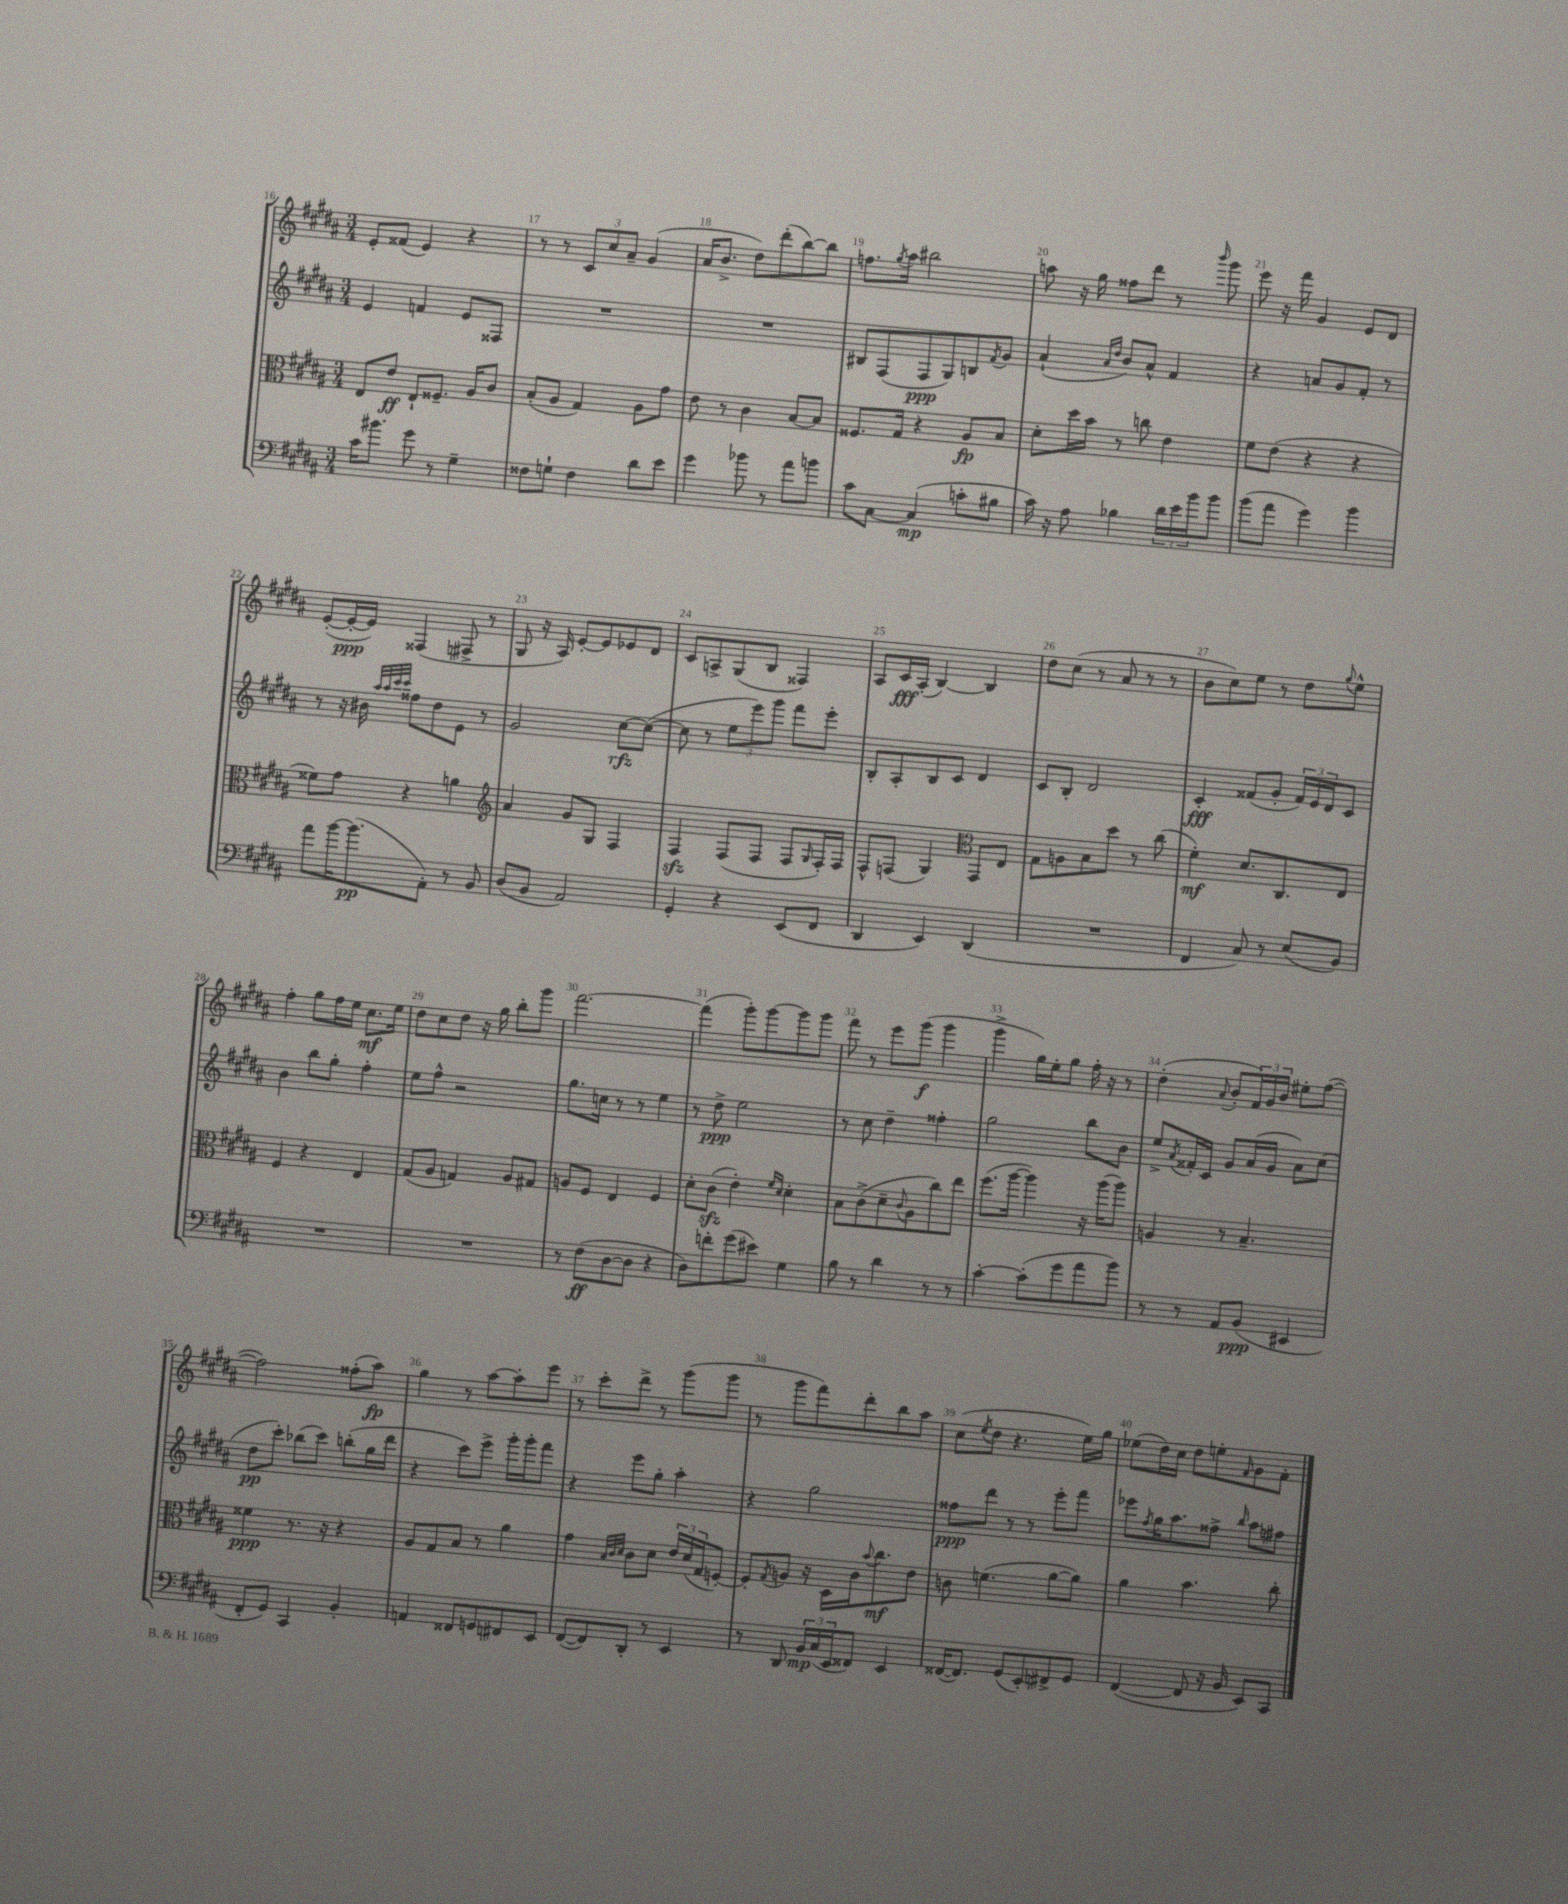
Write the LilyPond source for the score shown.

<<
\new StaffGroup <<
\new Staff = "s0" {
    \clef treble \key b \major \numericTimeSignature \time 3/4
    e'8-. fisis'8( e'4) r4 |
    r8 r8 \tuplet 3/2 { cis'8 cis''8 ais'8-- } gis'4( |
    ais'16 b'8.-> dis''8) dis'''8-.( b''8~) b''8 |
    f''8. \acciaccatura { gis''8 } ais''16 bis''2 |
    a''8 r16 gis''16 fisis''8 dis'''8 r8 \grace { b'''16 } gis'''8 |
    e'''8 r16 fis'''16 gis'4 e'8 dis'8 |
    e'8~-.( e'16~-.\ppp e'16) fisis4( fis8-> r8 |
    gis8 r16 ais16) e'8~-. e'8 ees'8 dis'8 |
    cis'8 a8-> gis8( b8 fisis4) |
    ais8 cis'16\fff ais16-.( b4~) b4 |
    dis''8 cis''8( r8 ais'8 r8 r8 |
    b'8 cis''8) e''8 r8 dis''8 \appoggiatura { gis''8 } e''8-^ |
    fis''4-. gis''8 fis''16 e''16 cis''8.\mf e''16 |
    dis''8 cis''8 dis''8 r16 gis''16 b''8-. gis'''8 |
    fis'''2.~ |
    fis'''4( gis'''8-.) gis'''8~ gis'''8 gis'''8 |
    fis'''8 r8 e'''8 gis'''8\f( gis'''4 |
    gis'''4-> gis''16) e''16-. gis''8 fis''16-. r16 r8 |
    dis''4-.( \appoggiatura { ais'8 } b'8-. \tuplet 3/2 { fis'16) gis'16 b'16 } eis''8-. fis''8~( |
    fis''2) fisis''8-.( ais''8\fp) |
    gis''4 r8 ais''8~ ais''8-. e'''8 |
    r8 cis'''8-. dis'''8-> r8 gis'''8( gis'''8 |
    r8 gis'''8 fis'''8) dis'''8-. b''8 ais''8 |
    cis''8( \acciaccatura { e''8 } dis''8 r4. e''16) gis''16 |
    ees''8( dis''16) cis''16 dis''8 e''8-. \grace { fis'16 } gis'8 fis'8-. \bar "|." |
}
\new Staff = "s1" {
    \clef treble \key b \major \numericTimeSignature \time 3/4
    e'4 f'4 e'8 fisis8 |
    R2. |
    R2. |
    bis8 fis8( fis8\ppp gis8) b8 \acciaccatura { fis'8 } gis'8 |
    ais'4-!( \grace { ais'16 dis''16 } b'8) ais'8-^ fis'4 |
    r4 a'8 gis'8 fis'8-. r8 |
    r8 r16 bis'16 \grace { ais''32 ais''32 cis'''32 cis'''32 } fisis''8 dis''8 e'8 r8 |
    gis'2 cis''8~\rfz cis''8~( |
    cis''8 r8 \tuplet 3/2 { e''8 e'''8) gis'''8 } fis'''8 e'''8-. |
    b8-. ais8-. b8 cis'8 dis'4 |
    cis'8 b8-. dis'2 |
    cis'4-.\fff fisis'8( gis'8-. \tuplet 3/2 { fisis'16) e'16 dis'16 } cis'8 |
    b'4 b''8 gis''8-. fis''4-. |
    e''8 fis''8-^ r2 |
    gis''8. c''16 r8 r8 e''4 |
    r8 dis''8->\ppp e''2 |
    r8 cis''8 dis''4-- fisis''4-. |
    gis''2 b''8 b'8 |
    e''8-> \acciaccatura { ais'8 } fisis'16-. cis'16 gis'8 ais'16( gis'16 ais'8) cis''8( |
    dis''8\pp cis'''8-.) bes''8( cis'''8) b''8-.( gis''16 dis'''16 |
    r4 cis'''8) e'''8-> gis'''16-. gis'''16-. fis'''8 |
    r4 e'''8 gis''8-. ais''4-. |
    r4 gis''2 |
    fisis''8\ppp dis'''8 r8 r8 e'''8-. fis'''8 |
    ees'''8 \acciaccatura { fis''8 } gis''16 ais''8. fisis''8-> \grace { b''16 } ais''8 fis''8 \bar "|." |
}
\new Staff = "s2" {
    \clef alto \key b \major \numericTimeSignature \time 3/4
    e8 e'8\ff e8-! fisis8.-- ais16 cis'8 |
    b8-.( ais8 gis4) ais8 gis'8 |
    e'8 r8 cis'4 b8~ b8 |
    fisis8. gis16 r4 ais8\fp b8 |
    dis'8-. dis''16 b'16 r8 c''8 e'4 |
    fis'8 e'8( r4 r4 |
    fisis'8) gis'8 r4 a'4 |
    \clef treble ais'4 gis'8 gis8 fis4 |
    fis4\sfz fis8( fis8 fis8 \grace { gis16 } fis16-.) fis16 |
    fis8-^ f8( gis4) \clef alto gis,8 e8 |
    gis8 a8 b8 dis''8 r8 cis''8( |
    fis'4-.\mf) dis'8. cis8. e8 |
    fis4 r4 e4 |
    gis8( ais8 g4) ais8 gis8 |
    a8 fis8 e4 fis4 |
    dis'8-. cis'8\sfz( e'4-.) \grace { fis'16 dis'16 } dis'4-. |
    b8 cis'8->( dis'8-- \appoggiatura { cis'8 } ais8 cis''8) e''8 |
    fis''8.( ais''16~ ais''4) r16 ais''16( ais''8) |
    a4 r8 b4.-- |
    fisis'4\ppp r8. r16 r4 |
    ais8 gis8 b8 r8 ais'4 |
    gis'4 \grace { b32 cis'32 dis'32 } cis'8 dis'8 \tuplet 3/2 { e'16 dis'16( gis16 } f8~-.) |
    f8-. \acciaccatura { gis8 } a8 r16 dis16 cis'16 \appoggiatura { b'8 } cis''8.\mf e'8 |
    c'8 f'4.( ais'8~ ais'8) |
    ais'4 b'4. cis''8-. \bar "|." |
}
\new Staff = "s3" {
    \clef bass \key b \major \numericTimeSignature \time 3/4
    cis'16 bis'8. gis'8 r8 gis4-- |
    fisis8 g8-! fisis4 dis'8 e'8 |
    gis'4 bes'8 r8 ais'8 b'8 |
    cis'8 cis8~ cis4\mp( c'8-. bis8 |
    cis'16) r16 ais8 bes4 \tuplet 3/2 { dis'16 e'16 b'16 } b'8 |
    b'8( ais'8 gis'4) b'4 |
    ais'8 b'16~ b'8.\pp( ais,8-.) r8 b,8 |
    dis8( b,8 ais,2) |
    gis,4-. r4 e,8( fis,8 |
    dis,4 e,4) dis,4( |
    R2. |
    fis,4 cis8) r8 e8( b,8) |
    R2. |
    R2. |
    r8 fis8\ff( dis8~ dis8 r4 |
    dis8) f'8-. gis'8( eis'8) gis4 |
    b8 r8 dis'4 r8 r8 |
    cis'4~-. cis'8-.( gis'8 ais'8 b'8) |
    r8 r8 ais,8 b,8\ppp( eis,4 |
    fis,8-. gis,8) cis,4 b,4-. |
    a,4 fisis,8 g,8 fis,8 e,8 |
    fis,8~( fis,8) dis,8-. r8 e,4 |
    r8 dis,8 \tuplet 3/2 { b,16\mp cis16( e,16 } fisis,8) e,4 |
    fisis,16~( fisis,8.) gis,8( e,8-.) fis,8-> gis,8 |
    fis,4~( fis,8 r16 b,16 e,8) cis,8 \bar "|." |
}
>>
>>
\layout { \context { \Score currentBarNumber = #16 \override BarNumber.break-visibility = ##(#f #t #t) barNumberVisibility = #all-bar-numbers-visible } }
